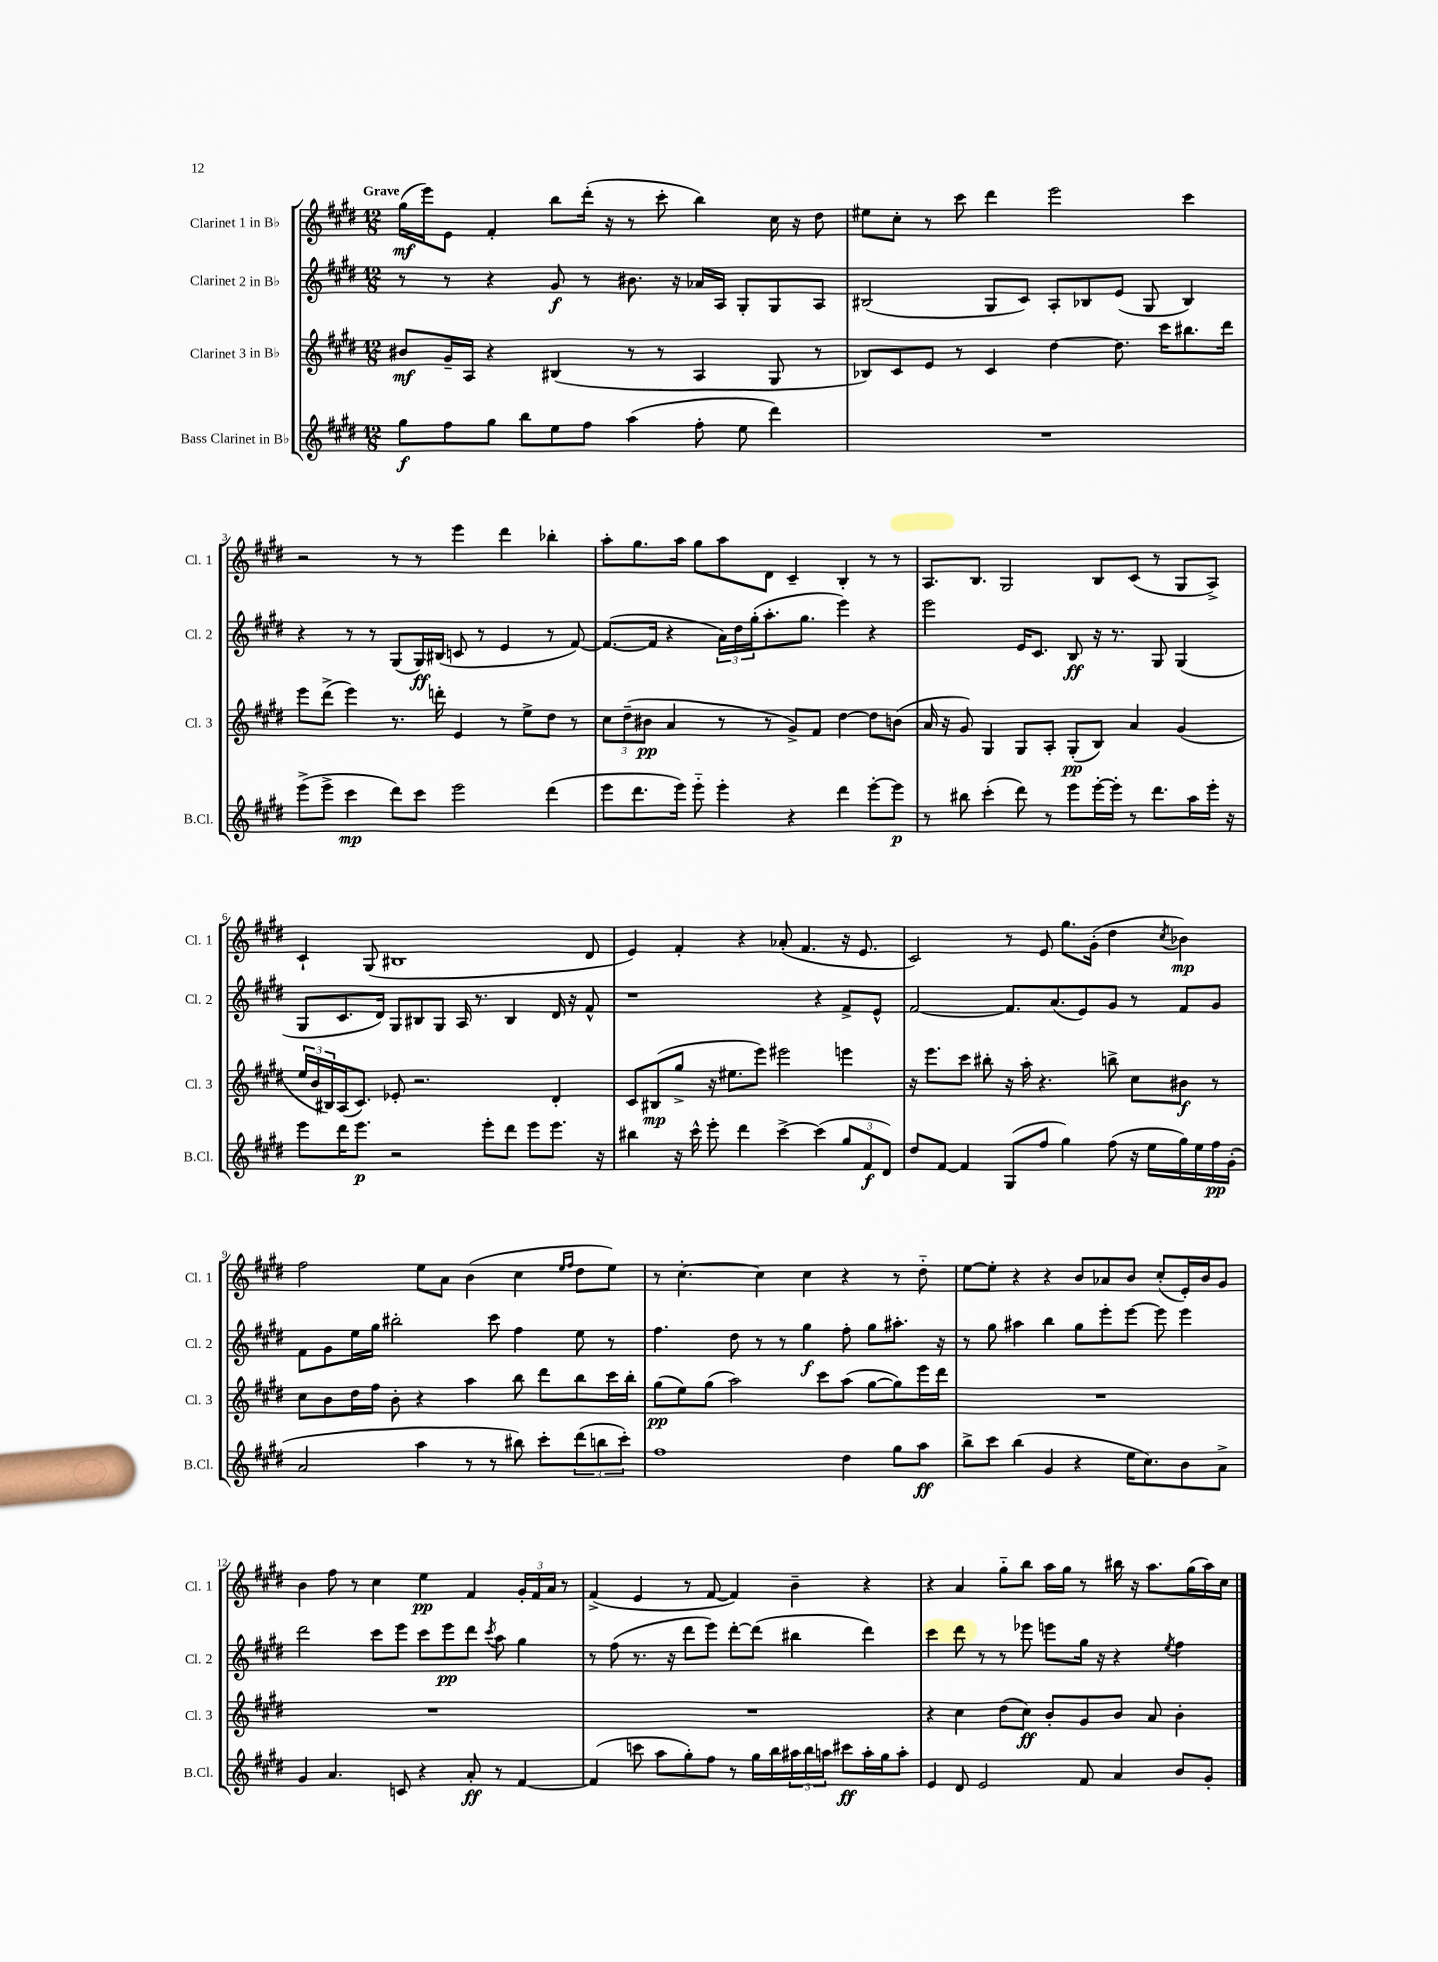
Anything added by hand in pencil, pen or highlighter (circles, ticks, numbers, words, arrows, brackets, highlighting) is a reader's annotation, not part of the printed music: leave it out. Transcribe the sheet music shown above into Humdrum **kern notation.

**kern	**kern	**kern	**kern
*staff4	*staff3	*staff2	*staff1
*clefG2	*clefG2	*clefG2	*clefG2
*k[f#c#g#d#]	*k[f#c#g#d#]	*k[f#c#g#d#]	*k[f#c#g#d#]
*M12/8	*M12/8	*M12/8	*M12/8
8gg#	8b#	8r	(16gg#
.	.	.	16eee)
8ff#	16g#~	8r	8e
.	16A	.	.
8gg#	4r	4r	4f#'
8bb	.	.	.
8ee	(4B#	8g#	8bb
8ff#	.	8r	(16ddd#'
.	.	.	16r
(4aa	8r	8.b#	8r
.	8r	.	8ccc#'
.	.	16r	.
8ff#'	4A	16a-	4bb)
.	.	16A	.
8ee	.	8G#'	.
4ddd#)	8G#	8G#	16cc#
.	.	.	16r
.	8r	8A	8dd#
=	=	=	=
1.r	8B-)	(2B#	8ee#
.	8c#	.	8cc#'
.	8e	.	8r
.	8r	.	8ccc#
.	4c#	8G#	4ddd#
.	.	8c#)	.
.	[4dd#	8A'	2eee
.	.	8B-	.
.	8.dd#]	(8e	.
.	.	8G#	.
.	16ccc#	.	.
.	8.bb#	4B-)	4ccc#
.	16ddd#	.	.
=	=	=	=
(8eee^	8eee	4r	2r
8eee^	(8ddd#^	.	.
4ccc#	4eee)	8r	.
.	.	8r	.
8ddd#)	8.r	(8G#	8r
8ccc#	.	16G#)	8r
.	16ddd'	(16B#	.
2eee	4e	8c	4eee
.	.	8r	.
.	8r	4e	4ddd#
.	8ee^	.	.
(4ddd#	8dd#	8r	4bb-'
.	8r	[8f#)	.
=	=	=	=
8eee	12cc#	(8.f#_	8aa'
.	(12dd#~	.	.
8.ddd#	.	.	8.gg#
.	12b#	.	.
.	.	16f#]	.
.	4a	4r	.
16eee)	.	.	16aa
8eee'~	.	.	8gg#
4eee'	8r	24a)	8aa
.	.	24dd#	.
.	.	(24gg#'	.
.	8r	8.aa'	8d#
4r	8g#^)	.	4c#~
.	.	8.gg#	.
.	8f#	.	.
4ddd#	[4dd#	4eee)	4B'
[8eee'	8dd#]	4r	8r
8eee]	(8b	.	8r
=	=	=	=
8r	16a	2eee	8.A
.	16r	.	.
8bb#	8g#)	.	.
.	.	.	8.B
(4ccc#'	4G#	.	.
.	.	.	2G#
8ddd#)	8G#	16e	.
.	.	8.c#	.
8r	8A'	.	.
8eee	(8G#'	8B	.
[16eee'	8B)	16r	8B
16eee']	.	8.r	.
8r	4a	.	(8c#
8.ddd#	.	8G#	8r
.	(4g#	(4G#	8G#
16aa	.	.	.
16eee'	.	.	8A^)
16r	.	.	.
=	=	=	=
8eee	24ee	8G#	4c#`
.	24b	.	.
.	24B#)	.	.
16ddd#	(16A	8.c#	.
8.eee	8.c#)	.	.
.	.	.	(8G#
.	.	16d#)	.
2r	8e-'	8G#	1B#
.	2.r	8B#	.
.	.	8G#	.
.	.	16A	.
.	.	8.r	.
8eee'	.	.	.
8ddd#	.	4B#	.
8eee	.	.	.
8.eee	4d#'	16d#	.
.	.	16r	.
.	.	8f#^^	8d#
16r	.	.	.
=	=	=	=
4bb#	8c#	1r	4e)
.	(8B#	.	.
16r	8gg#^	.	4f#'
16ccc#^^	.	.	.
8eee'	16r	.	.
.	8.ee#	.	.
4ddd#	.	.	4r
.	8eee)	.	.
[4ccc#^	2eee#	.	(8a-'
.	.	.	4.f#
(4ccc#]	.	4r	.
12gg#	4eee	8f#^	16r
.	.	.	8.e
12f#	.	.	.
.	.	8e^^	.
12d#)	.	.	.
=	=	=	=
8dd#	16r	[2f#	2c#)
.	8.eee	.	.
[8f#	.	.	.
4f#]	8ccc#	.	.
.	8bb#'	.	.
(8G#	16r	8.f#]	8r
.	16aa'	.	.
8ff#	4.r	.	8e
.	.	(8.a	.
4gg#)	.	.	8.gg#
.	.	8e)	.
.	.	.	(16g#'
(8ff#	8bb^	8g#	4dd#
16r	8cc#	8r	.
16ee	.	.	.
.	.	.	8qcc#
16gg#)	8b#	8f#	4b-)
16ee	.	.	.
16ff#	8r	8g#	.
(16g#'	.	.	.
=	=	=	=
2a	8cc#	8f#	2ff#
.	8b	8g#	.
.	16dd#	16ee	.
.	16ff#	16gg#	.
.	8b'	2bb#'	.
4aa	4r	.	8ee
.	.	.	8a
8r	4aa	.	(4b
8r	.	8ccc#	.
8bb#)	8bb	4ff#	4cc#
8ccc#'	8ddd#	.	.
.	.	.	16qqee
.	.	.	16qqff#
(12ddd#	8bb	8ee	8dd#
12bb	.	.	.
.	16ccc#	8r	8ee)
12ccc#')	.	.	.
.	16bb'	.	.
=	=	=	=
1ff#	(8gg#	4.ff#	8r
.	8ee)	.	[4.cc#'
.	(8gg#	.	.
.	2aa)	8dd#	.
.	.	8r	4cc#]
.	.	8r	.
.	.	4gg#	4cc#
.	8ccc#	.	.
4dd#	(8aa	8ff#'	4r
.	[8gg#	8gg#	.
8gg#	8gg#])	8.aa#'	8r
8aa	16eee	.	8dd#'~
.	16ddd#	16r	.
=	=	=	=
8bb^	1.r	8r	[8ee
8ccc#	.	8gg#	8ee']
(4bb	.	4aa#	4r
4g#	.	4bb	4r
4r	.	8gg#	8b
.	.	8eee'	8a-
16ee	.	[8eee	8b
8.cc#)	.	.	.
.	.	8eee]	(8cc#'
8b	.	4eee	16e')
.	.	.	16b
8a^	.	.	8g#
=	=	=	=
4g#	1.r	2ddd#	4b
4.a	.	.	8ff#
.	.	.	8r
.	.	8ccc#	4cc#
8c	.	8eee	.
4r	.	8ccc#	4ee
.	.	8eee	.
8a'	.	8ddd#	4f#
.	.	8qccc#	.
8r	.	8aa	.
[4f#	.	4gg#	24g#'
.	.	.	24f#
.	.	.	24a
.	.	.	8r
=	=	=	=
(4f#]	1.r	8r	(4f#^
.	.	(8ff#	.
8ccc	.	8.r	4e
8aa	.	.	.
.	.	16r	.
8gg#')	.	8ddd#	8r
8ff#	.	8eee)	[8f#
8r	.	[8ddd#'	4f#])
16gg#	.	(8ddd#]	.
16bb	.	.	.
24aa#	.	4bb#	4b~
24bb	.	.	.
24aa	.	.	.
8ccc#	.	.	.
16aa'	.	4ddd#)	4r
16gg#	.	.	.
8aa'	.	.	.
=	=	=	=
4e	4r	4ccc#	4r
8d#	4cc#	8ddd#	4a
2e	.	8r	.
.	(8dd#	8r	8gg#'~
.	8cc#)	8eee-	8bb
.	8b'	8eee	16aa
.	.	.	16gg#
8f#	8g#	16gg#	8r
.	.	16r	.
4a	8b	4r	16bb#
.	.	.	16r
.	8a	.	8.aa
.	.	8qee	.
8b	4b'	4ff#	.
.	.	.	(16gg#
8g#'	.	.	16aa)
.	.	.	16cc#
==	==	==	==
*-	*-	*-	*-
